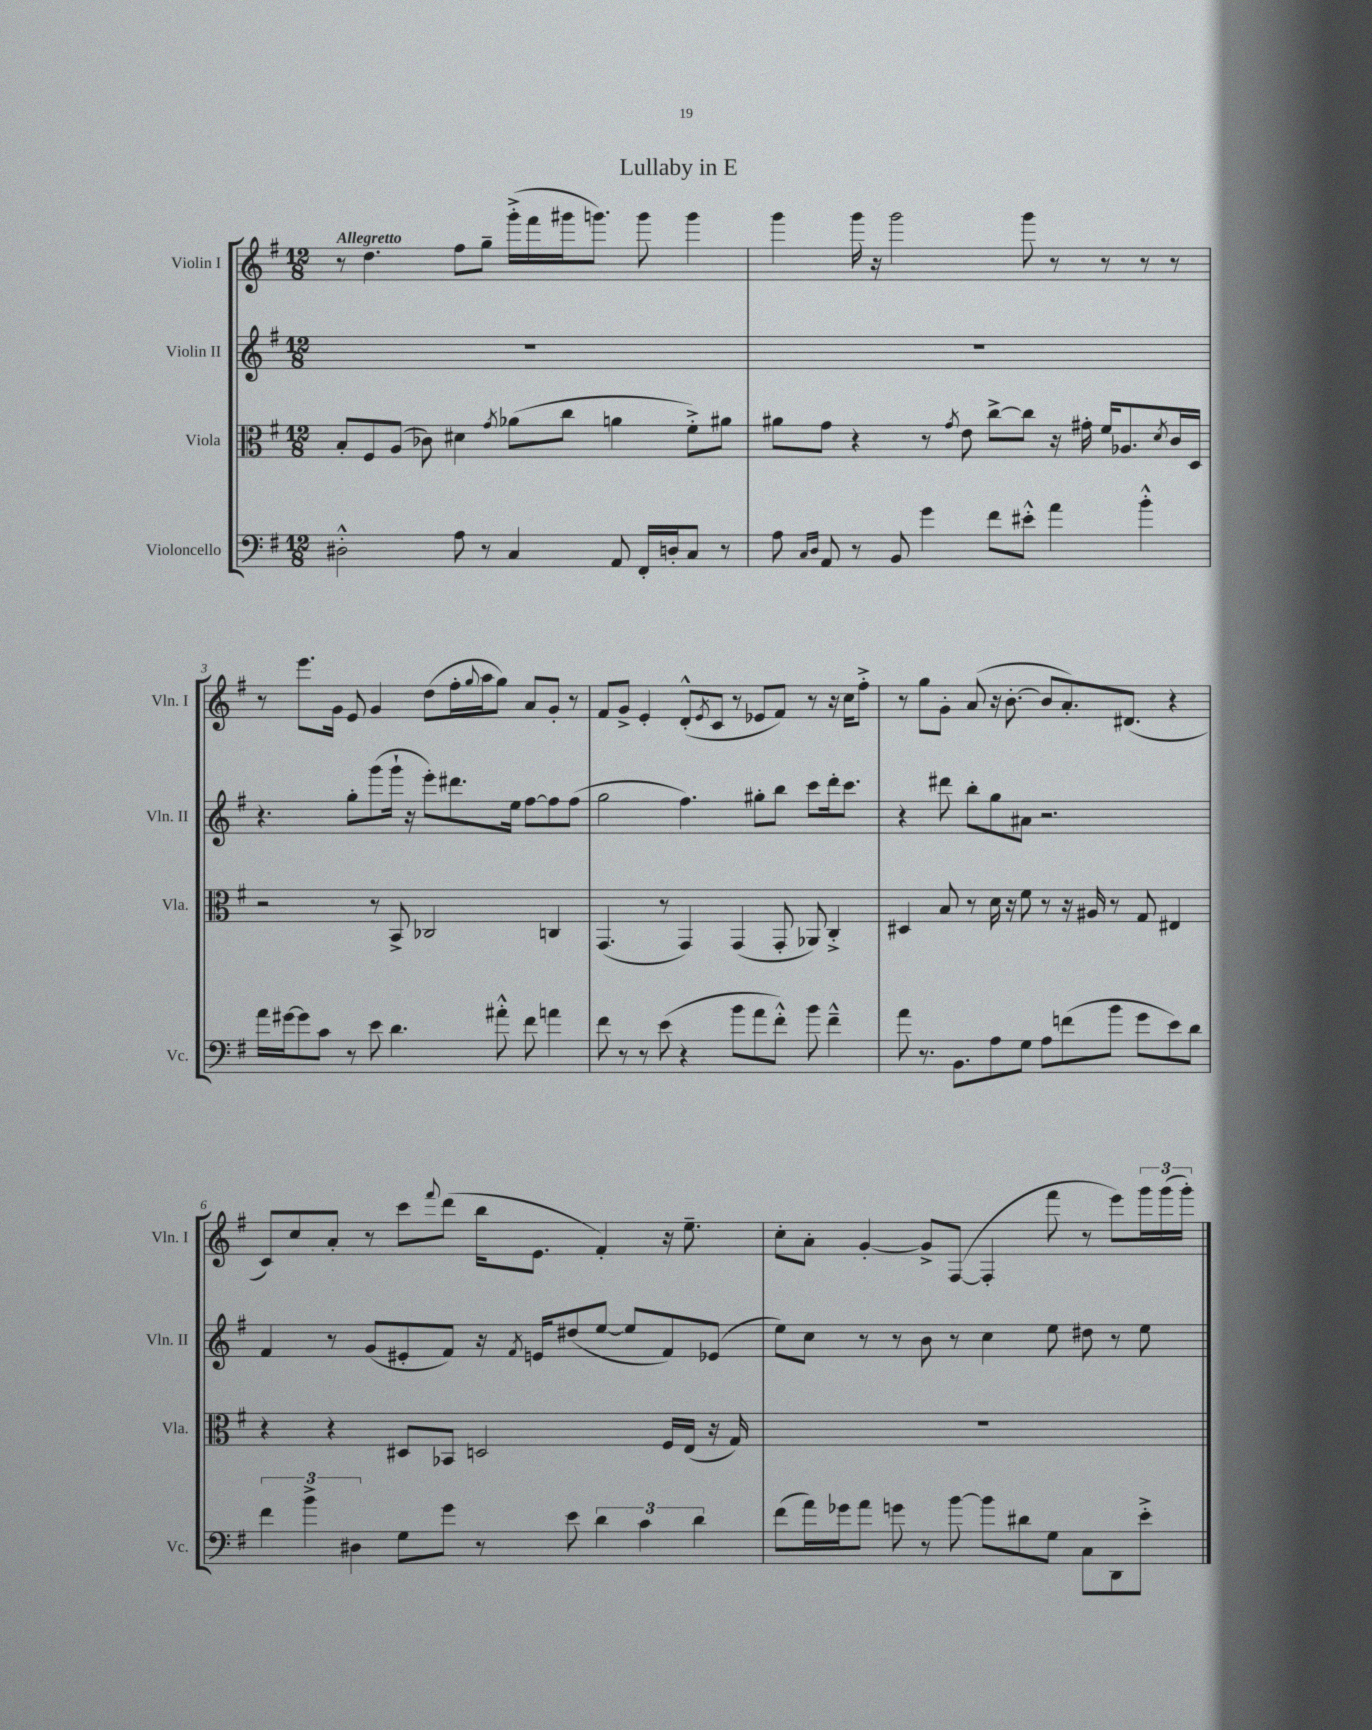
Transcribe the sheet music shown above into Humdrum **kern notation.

**kern	**kern	**kern	**kern
*part4	*part3	*part2	*part1
*staff4	*staff3	*staff2	*staff1
*I"Violoncello	*I"Viola	*I"Violin II	*I"Violin I
*I'Vc.	*I'Vla.	*I'Vln. II	*I'Vln. I
*clefF4	*clefC3	*clefG2	*clefG2
*k[f#]	*k[f#]	*k[f#]	*k[f#]
*M12/8	*M12/8	*M12/8	*M12/8
=1	=1	=1	=1
!	!	!	!LO:TX:a:B:t=Allegretto
2D#X'^^\	8B'/L	1.r	8r
.	8F#/	.	4.dd\
.	(8A/J	.	.
.	8c-X\)	.	.
8A\	4d#X\	.	8ff#\L
8r	.	.	8gg~\J
.	8qg/	.	.
4C/	(8a-X\L	.	(16ggg'^\LL
.	.	.	16fff#\
.	8cc\J	.	16ggg#X\J
.	.	.	8.gggn\J)
8AA/	4an\	.	.
16FF#'/LL	.	.	8ggg\
16Dn'/J	.	.	.
8C/J	8f#'^\L)	.	4ggg\
8r	8a#X\J	.	.
=2	=2	=2	=2
8A\	8a#X\L	1.r	4ggg\
16qqC/LL	.	.	.
16qqD/JJ	.	.	.
8AA/	8g\J	.	.
8r	4r	.	16ggg\
.	.	.	16r
8BB/	.	.	2ggg\
4g\	8r	.	.
.	8qg/	.	.
.	8e\	.	.
8f#\L	[8cc^\L	.	.
8e#X'^^\J	8cc\J]	.	8ggg\
4a\	16r	.	8r
.	16g#X'\	.	.
.	16f#/KL	.	8r
.	8.A-X/	.	.
4b'^^\	.	.	8r
.	8qd/	.	.
.	16c/L	.	8r
.	16D/JJ	.	.
!!LO:LB:g=z
=3	=3	=3	=3
16a\LL	2r	4.r	8r
[16g#X\J	.	.	.
8g#\]	.	.	8.eee\L
8c\J	.	.	.
.	.	.	16g\Jk
8r	.	8gg'\L	8e/
8e\	8r	(8ggg\	4g/
4.d\	8BB^/	16ggg`\Jk	.
.	.	16r	.
.	2C-X/	8eee'\L)	(8dd\L
.	.	8.ddd#X\	16ff#'\L
.	.	.	8qqgg/
.	.	.	16aa\J
8a#X'^^\	.	.	8gg\J)
.	.	16ee\Jk	.
8f#\	.	[8ff#\L	8a/L
4an\	4Cn/	8ff#\]	8g'/J
.	.	(8ff#\J	8r
=4	=4	=4	=4
8f#\	(4.GG/	2gg\	8f#/L
8r	.	.	8g^/J
8r	.	.	4e'/
(8e\	8r	.	.
4r	4GG/)	4.ff#\)	(8d'^^/L
.	.	.	8qe/
.	.	.	8c/J
8b\L	(4GG/	.	8r
8a\	.	8gg#X'\L	8e-X/L
8f#'^^\J)	8GG'/	8bb\J	8f#/J)
8b\	8AA-X/)	8ccc\L	8r
4f#~^^\	4C'^/	16ddd'\k	16r
.	.	8.ccc\J	16cc\KL
.	.	.	8ff#'^\J
=5	=5	=5	=5
8a\	4D#X/	4r	8r
8.r	.	.	8gg\L
.	8B/	8ddd#X\	8g'\J
8.BB\L	.	.	.
.	8r	8bb'\L	(8a/
8A\	16d\	8gg\	16r
.	16r	.	[8.b'\
8G\J	8f#\	8a#X\J	.
8A\L	8r	2.r	8b/L]
(8fn\	16r	.	8.a'/)
.	16A#X/	.	.
8b\J	8r	.	.
.	.	.	(8.d#X/J
8g\L	8G/	.	.
8e\)	4E#X/	.	4r
8d\J	.	.	.
!!LO:LB:g=z
=6	=6	=6	=6
6f#\	4r	4f#/	8c/L)
.	.	.	8cc/
6b^\	.	.	.
.	4r	8r	8a'/J
6D#X\	.	.	.
.	.	(8g/L	8r
8G\L	8D#X/L	8e#X'/	8ccc\L
.	.	.	8qqfff#/
8g\J	8BB-X/J	8f#/J)	(8ddd\J
8r	2Dn/	16r	16bb\KL
.	.	8qf#/	.
.	.	16en/KL	8.e\J
8e\	.	(8dd#X/	.
6d\	.	[8ee/J	4f#'/)
.	.	8ee/L]	.
6c\	.	.	.
.	16F#/LL	8f#/)	16r
.	(16E/JJ	.	8.ee~\
6d\	.	.	.
.	16r	(8e-X/J	.
.	16G/)	.	.
=7	=7	=7	=7
(8f#\L	1.r	8ee\L)	8cc'\L
16a\L)	.	8cc\J	8a'\J
16g-X\J	.	.	.
8a\J	.	8r	[4g'/
8gn\	.	8r	.
8r	.	8b\	8g^/L]
[8b\	.	8r	([8F#/J
8b\L]	.	4cc\	4F#'/]
8d#X\	.	.	.
8G\J	.	8ee\	8fff#\
8C\L	.	8dd#X\	8r
8DD\	.	8r	8eee\L)
8e'^\J	.	8ee\	24ggg\L
.	.	.	(24ggg\
.	.	.	24ggg'\JJ)
==	==	==	==
*-	*-	*-	*-
